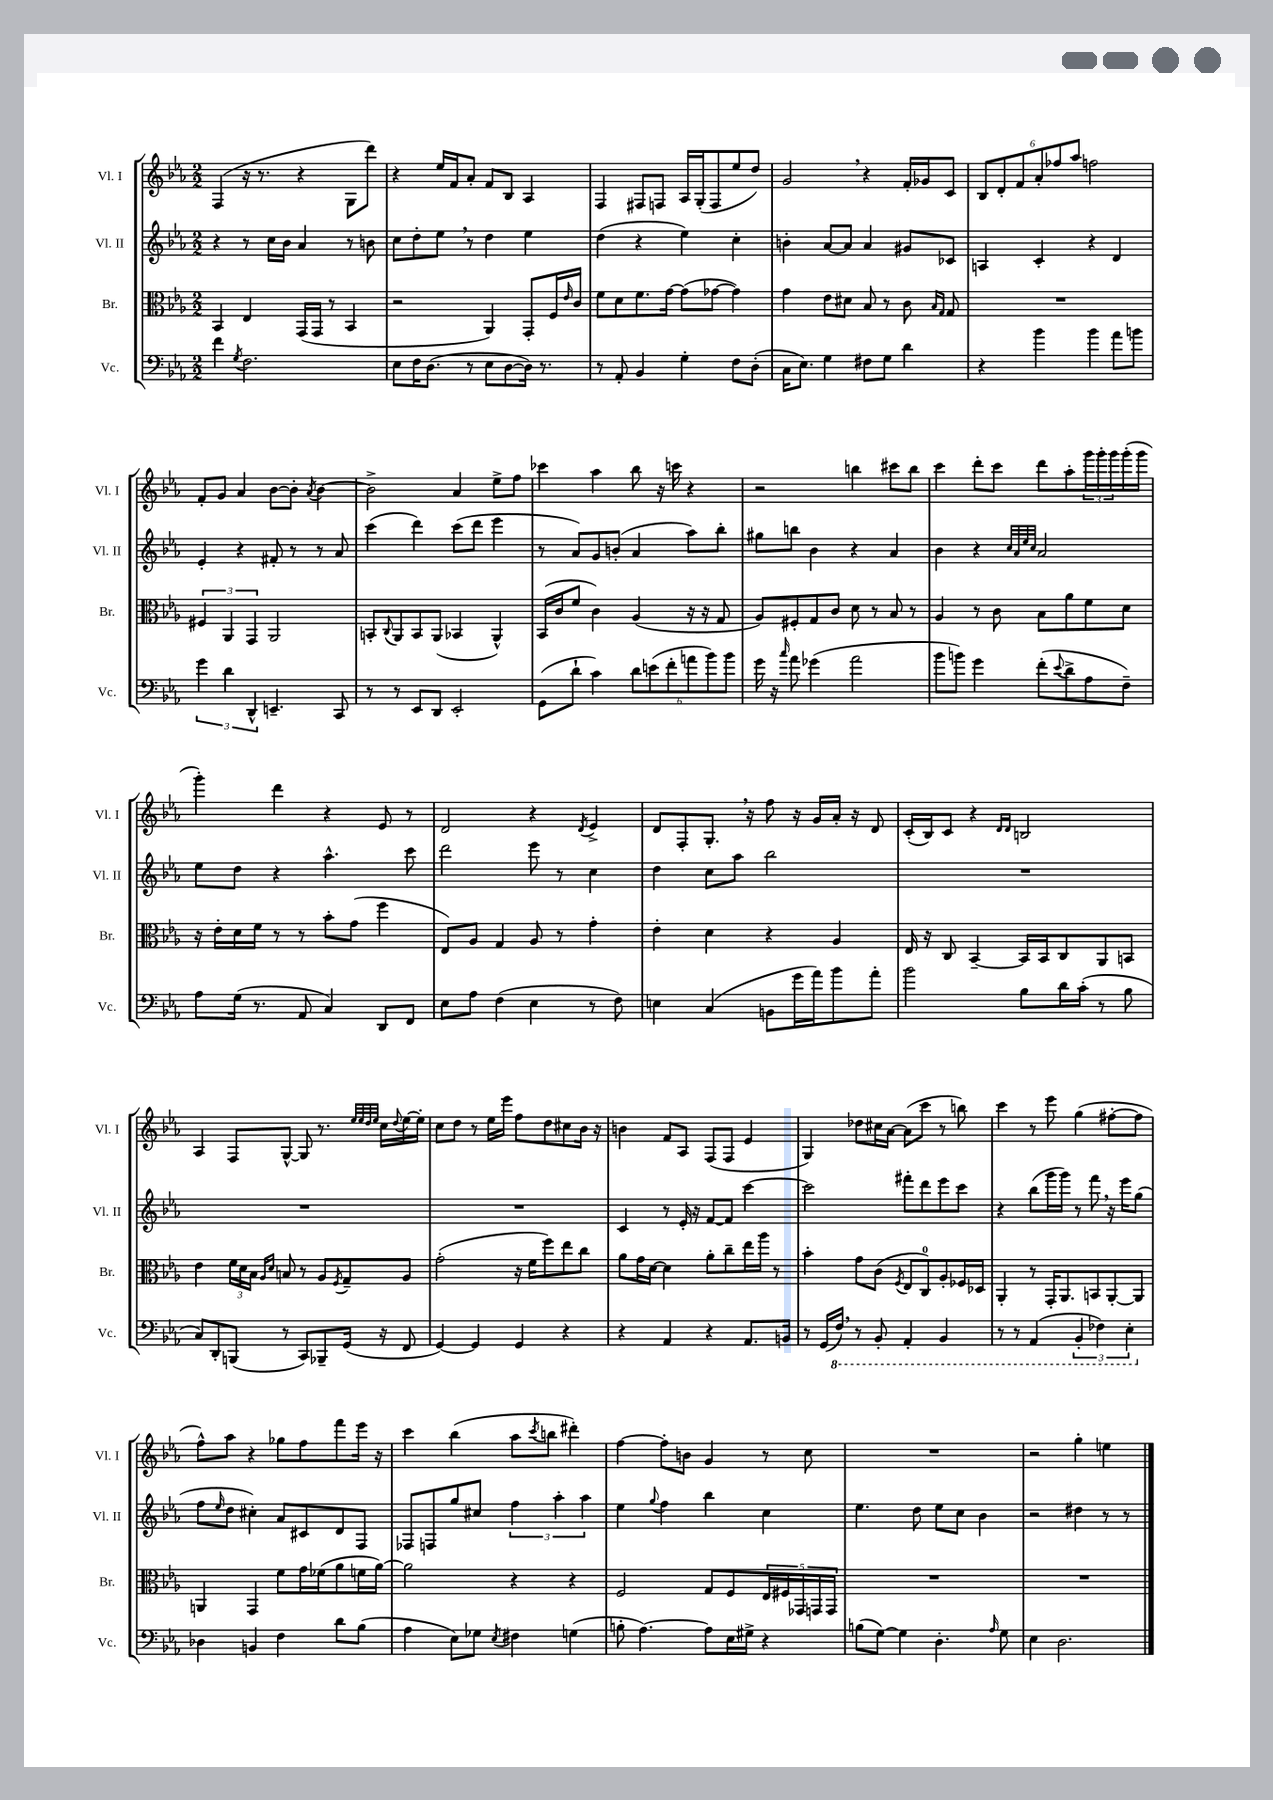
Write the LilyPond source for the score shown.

<<
\new StaffGroup <<
\new Staff = "s0" \with { instrumentName = "Vl. I" shortInstrumentName = "Vl. I" } {
    \clef treble \key ees \major \numericTimeSignature \time 2/2
    f4( r16 r8. r4 g8 d'''8) |
    r4 ees''16 f'16 aes'8-. f'8 bes8 aes4 |
    f4 fis8 f8 aes16 g16-.( f8 ees''8 d''8) |
    g'2 \breathe r4 f'16-. ges'16 c'8 |
    \tuplet 6/4 { bes8 d'8-. f'8 aes'8-. fes''8 aes''8 } f''2 |
    f'8-. g'8 aes'4 bes'8~ bes'8-. \acciaccatura { aes'8 } bes'4~ |
    bes'2-> aes'4 ees''8-> f''8 |
    ces'''4 aes''4 bes''8 r16 c'''16 r4 |
    r2 b''4 cis'''8 b''8 |
    c'''4 d'''8-. c'''8 d'''8 aes''8-. \tuplet 3/2 { g'''16 g'''16-. g'''16 } g'''16-.( g'''16 |
    g'''4-.) d'''4 r4 ees'8 r8 |
    d'2 r4 \acciaccatura { d'8 } ees'4-> |
    d'8 f8-. g8.-. \breathe r16 f''8 r16 g'16 aes'16-. r16 d'8 |
    c'16-.( bes16) c'8 r4 \grace { d'16 d'16 } b2 |
    aes4 f8 g8~-^ g8 r8. \grace { ees''32 ees''32 d''32 ees''32 } c''16 \appoggiatura { d''8 } ees''16~ ees''16-. |
    c''8 d''8 r8 ees''16 ees'''16 f''8 d''8 cis''8 bes'16 r16 |
    b'4 f'8 aes8 f8( f8 ees'4 |
    g4) des''8 cis''16 aes'16~ aes'8( c'''8 r8 b''8) |
    c'''4 r8 ees'''8 g''4( fis''8~-. fis''8 |
    f''8-^) aes''8 r4 ges''8 f''8 f'''8 ees'''16 r16 |
    c'''4 bes''4( aes''8 \acciaccatura { c'''8 } b''8 dis'''4-.) |
    f''4~ f''8-. b'8 g'4 r8 c''8 |
    R1 |
    r2 g''4-. e''4 \bar "|." |
}
\new Staff = "s1" \with { instrumentName = "Vl. II" shortInstrumentName = "Vl. II" } {
    \clef treble \key ees \major \numericTimeSignature \time 2/2
    r4 r8 c''16 bes'16 aes'4 r8 b'8 |
    c''8 d''8-. ees''8 \breathe r8 d''4 ees''4 |
    d''4( r4 ees''4) c''4-. |
    b'4-. aes'8~ aes'8 aes'4 gis'8 ces'8 |
    a4 c'4-. r4 d'4 |
    ees'4-. r4 fis'8-. r8 r8 aes'8 |
    c'''4( d'''4) c'''8( d'''8 ees'''4 |
    r8 aes'8) g'8 b'8-.( aes'4 aes''8) bes''8-. |
    gis''8 b''8 bes'4 r4 aes'4 |
    bes'4 r4 \grace { c''32 aes'32 ees''32 c''32 } aes'2 |
    ees''8 d''8 r4 aes''4.-^ c'''8 |
    d'''2 ees'''8 r8 c''4 |
    d''4 c''8 aes''8 bes''2 |
    R1 |
    R1 |
    R1 |
    c'4 r8 ees'16-. r16 f'8~ f'8 c'''4~ |
    c'''2 fis'''8-. d'''8 ees'''8 c'''8 |
    r4 bes''8( g'''16 g'''16) r8 f'''8 \breathe r16 ees'''16 g''8( |
    f''8 \grace { ees''16 } d''8 cis''4-.) aes'8 cis'8 d'8 f8 |
    fes8 f8 g''8 cis''8 \tuplet 3/2 { f''4 aes''4-. aes''4 } |
    ees''4 \appoggiatura { g''8 } f''4 bes''4 c''4 |
    ees''4. d''8 ees''8 c''8 bes'4 |
    r2 dis''4 r8 r8 \bar "|." |
}
\new Staff = "s2" \with { instrumentName = "Br." shortInstrumentName = "Br." } {
    \clef alto \key ees \major \numericTimeSignature \time 2/2
    bes,4 ees4 g,16( g,16 r8 bes,4 |
    r2 aes,4) g,8-. f16 \grace { ees'16 } c'16 |
    f'8 d'8 f'8. g'16~ g'8( ges'8~ ges'4) |
    g'4 ees'8 dis'8 bes8 r8 c'8 \grace { bes16 g16 } g8 |
    R1 |
    \tuplet 3/2 { fis4 aes,4 g,4 } aes,2 |
    b,8-. \appoggiatura { c8 } aes,8 b,8 aes,8( bes,4 aes,4-^) |
    bes,16( c'16 f'8 c'4) aes4( r16 r16 g8 |
    aes8) fis8-. g8 c'8 d'8 r8 bes8 r8 |
    aes4 r8 c'8 bes8 aes'8 f'8 d'8 |
    r16 ees'16-. d'16 f'16 r8 r8 bes'8-. g'8( f''4 |
    ees8) aes8 g4 aes8 r8 g'4-. |
    ees'4-. d'4 r4 aes4 |
    ees16 r16 c8 bes,4~-- bes,16 bes,16 c8 aes,8 b,8 |
    ees'4 \tuplet 3/2 { f'16 d'16 bes16 } \grace { aes16 d'16 } b8 r8 aes8 \acciaccatura { f8 } g8-- aes8 |
    g'2-.( r16 f'16 f''8) ees''8 c''8 |
    aes'8 g'16 d'16~ d'4 aes'8-. c''8-- ees''16 aes''16 r8 |
    bes'4-. g'8 c'8( \acciaccatura { f8 } ees8 c8-0) aes8-. fes16 des16 |
    aes,4-. r8 g,16-. aes,8. b,8 aes,8~-. aes,8 |
    a,4 g,4 f'8 g'16 fes'16( aes'8 f'16 aes'16~) |
    aes'2 r4 r4 |
    f2 g8 f8 \tuplet 5/4 { ees16 fis16 ges,16 g,16 g,16 } |
    R1 |
    R1 \bar "|." |
}
\new Staff = "s3" \with { instrumentName = "Vc." shortInstrumentName = "Vc." } {
    \clef bass \key ees \major \numericTimeSignature \time 2/2
    f'4 \acciaccatura { g8 } f2. |
    ees8 f16 d8.( r8 ees8 d8~ d16) r8. |
    r8 aes,8-. bes,4 g4-. f8 d8-.( |
    c16 ees8.) g4 fis8 g8 d'4 |
    r4 bes'4 bes'4 aes'8 b'8 |
    \tuplet 3/2 { g'4 d'4 d,4-^ } e,4.-- c,8 |
    r8 r8 ees,8 d,8 ees,2-. |
    g,8( d'8-! c'4) \tuplet 6/4 { d'8 e'8( f'8-. a'8 bes'8) bes'8 } |
    g'16 r16 \grace { c''16 } aes'8 ges'4( aes'2 |
    bes'8 b'8) g'4 f'8-.( \appoggiatura { ees'8 } d'8-> aes8 f8--) |
    aes8 g16( r8. aes,8 c4) d,8 f,8 |
    ees8 aes8 f4( ees4 r8 f8) |
    e4 c4( b,8 g'16 aes'16) bes'8 aes'8-. |
    bes'2 bes8 d'16 c'16-.( r8 bes8 |
    c8) d,8-. b,,8( r8 c,8) bes,,8-- g,16( r16 f,8 |
    g,4~) g,4 g,4 r4 |
    r4 aes,4 r4 aes,8. b,16 |
    r8 g,16( \ottava #-1 f,16) \breathe r8 bes,,8-. aes,,4-. bes,,4 |
    r8 r8 aes,,4( \tuplet 3/2 { bes,,4-. fes,4) ees,4-. \ottava #0 } |
    des4 b,4 f4 d'8 bes8( |
    aes4 ees8) ges8 \acciaccatura { ees8 } fis4 g4( |
    b8-. aes4.~) aes8 ees16 gis16-> r4 |
    b8( g8~) g4 d4.-. \grace { aes16 } g8 |
    ees4 d2. \bar "|." |
}
>>
>>
\layout { \context { \Score \remove "Bar_number_engraver" } }
